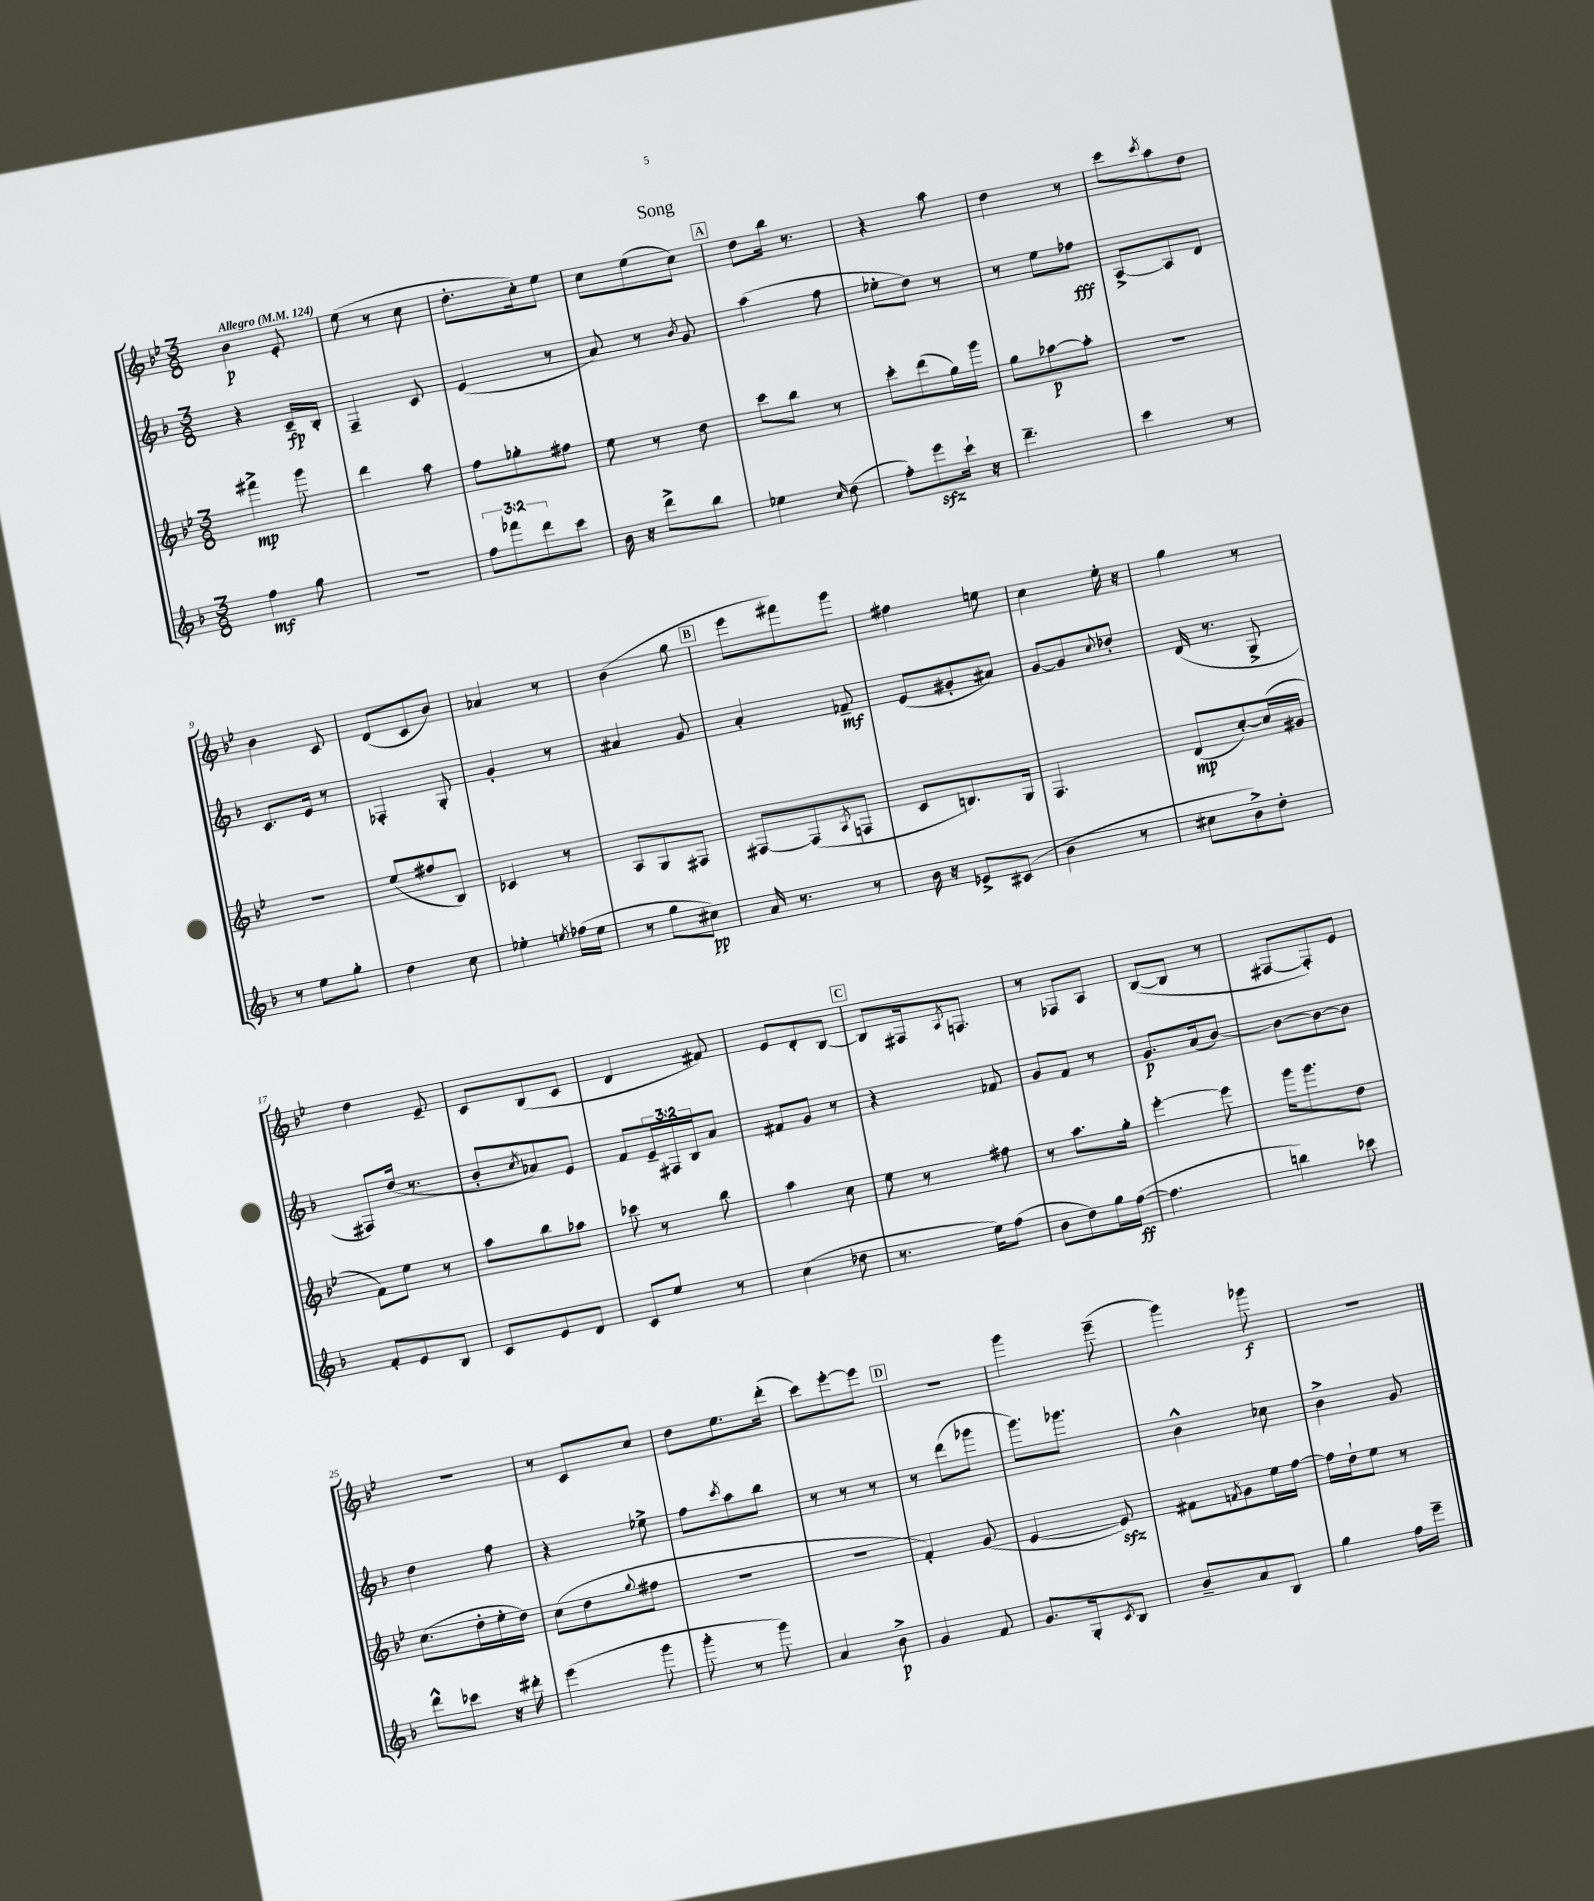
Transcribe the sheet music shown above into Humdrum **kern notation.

**kern	**kern	**kern	**kern
*staff4	*staff3	*staff2	*staff1
*clefG2	*clefG2	*clefG2	*clefG2
*k[b-]	*k[b-e-]	*k[b-]	*k[b-e-]
*M3/8	*M3/8	*M3/8	*M3/8
*MM124	*MM124	*MM124	*MM124
4ff	4fff#^	4r	4b-
8gg	8ggg	16c~	8e-'
.	.	16B-'	.
=	=	=	=
4.r	4ddd	4F~	(8ee-
.	.	.	8r
.	8aa	8c	8cc
=	=	=	=
12ff	8ff	(4e	8.dd'
12fff-	.	.	.
.	8gg-'	.	.
12ddd	.	.	.
.	.	.	16cc')
8ccc	8ff#	8r	8ee-
=	=	=	=
16b-	8ee-	8a)	8cc
16r	.	.	.
8ddd^	8r	8r	(8ee-
.	.	8qb-	.
8bb-	8dd	8g	8cc)
=	=	=	=
4ee-	8ccc	(4aa	8dd
.	8bb-	.	16bb-
.	.	.	8.r
16qqcc	.	.	.
(8dd	8r	8ff	.
=	=	=	=
8ff')	8ccc'	8ee-'	4r
8eee	(8ddd	8dd)	.
16ccc`	16gg)	8r	8aa
16r	16ggg	.	.
=	=	=	=
4.ddd~	8gg	8r	4dd
.	[8aa-	8ee	.
.	8aa-']	8ff-	8r
=	=	=	=
4ccc	4.r	[8A^	8ccc
.	.	.	8qccc
.	.	8A]	8aa
8r	.	8d	8dd
=	=	=	=
8r	4.r	8.c	4b-
8ee	.	.	.
.	.	16e	.
8gg'	.	8r	8c
=	=	=	=
4dd	(8ee-	4F-'	(8d
.	8ff#	.	8c
8cc	8B-)	8G'	8b-)
=	=	=	=
4ee-'	4c-	4g'	4a-
8qee	.	.	.
(16ff-	8r	8r	8r
16ee	.	.	.
=	=	=	=
8r	8A	4a#	(4b-
8gg	8G	.	.
8cc#)	8F#	8g	8gg
=	=	=	=
16a	[8F#	4a'	8eee-
8.r	.	.	.
.	(8F#]	.	8fff#)
.	8qA	.	.
8r	8F	8f-~	8ggg
=	=	=	=
16b-	8c	(8e	4ff#
16r	.	.	.
8e-^	8.B)	8g#'	.
(8c#	.	8a#)	8ee
.	16G	.	.
=	=	=	=
4b-	4.F	[8g	4cc
.	.	8g]	.
.	.	8qqcc	.
8r	.	8dd-'	16ee-'
.	.	.	16r
=	=	=	=
8cc#	(8d	(16d	4gg
.	.	8.r	.
8b-^)	[8cc')	.	.
8dd'	(16cc]	8G^	8r
.	16g#	.	.
=	=	=	=
8f'	8f)	8F#)	4dd
8e	8ee-	(16dd	.
.	.	8.r	.
8B-	8r	.	8e-~
=	=	=	=
8c	8aa	8b-'	8c
.	.	8qcc	.
8e	8bb-	8a-)	(8B-
8d	8aa-	8e	8c
=	=	=	=
8c	8ccc-	8f	4d
8ee	8r	24e~	.
.	.	24F#	.
.	.	24B-	.
8r	8bb-	8a	8f#)
=	=	=	=
(4cc	4aa	8f#	8e-
.	.	8g	8d'
8dd-	8cc	8r	[8B-
=	=	=	=
8.r	8ee-	4r	8B-]
.	8r	.	16F#
.	.	.	8qA
16ee)	.	.	8.F
(8ff	8ff#	8f-	.
=	=	=	=
8b-	8r	8g	8r
8dd)	8.aa	8f	8F-
16gg	.	8r	8A
([16ff	16gg'	.	.
=	=	=	=
4.ff]	[4eee-'	8.g	([8B-
.	.	.	8B-]
.	.	(16a	.
.	8eee-]	[8b-)	8r
=	=	=	=
4bb)	16ggg	8b-_	[8F#
.	8.ggg	.	.
.	.	8b-_	8F#'])
8ccc-	8dd	8b-]	8e-
=	=	=	=
8ddd^^	(8.cc	4dd	4.r
8ccc-	.	.	.
.	16dd'	.	.
16r	16ee-'	8ff	.
16ddd#'	16dd)	.	.
=	=	=	=
(4eee	(8cc	4r	8r
.	8dd	.	8c
.	8qqgg	.	.
8ggg	8ff#	8ee-^	8cc
=	=	=	=
8ggg'	4.r	8ff	8dd
.	.	8qccc	.
8r	.	8aa	8.ee-
8ggg)	.	8bb-	.
.	.	.	(16ddd'
=	=	=	=
4a	4.r	8r	8ccc)
.	.	8r	[8eee-'
8b-^	.	8r	8eee-]
=	=	=	=
4g	4f')	8r	4.r
.	.	(8ddd	.
8f	(8g	8ggg-	.
=	=	=	=
8.g	[4e-	8.ggg)	4ggg
16G'	.	8.ggg-	.
8qc	.	.	.
8B-	8e-])	.	(8eee-~
=	=	=	=
8b-~	8f#	4b-^^	4ggg)
.	8qf	.	.
8a	8g	.	.
8B-	16ee-	8cc-	8ggg-
.	[16ff	.	.
=	=	=	=
4gg	16ff]	4b-^	4.r
.	16dd`	.	.
.	8ee-	.	.
16ff	8r	8g	.
16eee~	.	.	.
==	==	==	==
*-	*-	*-	*-
